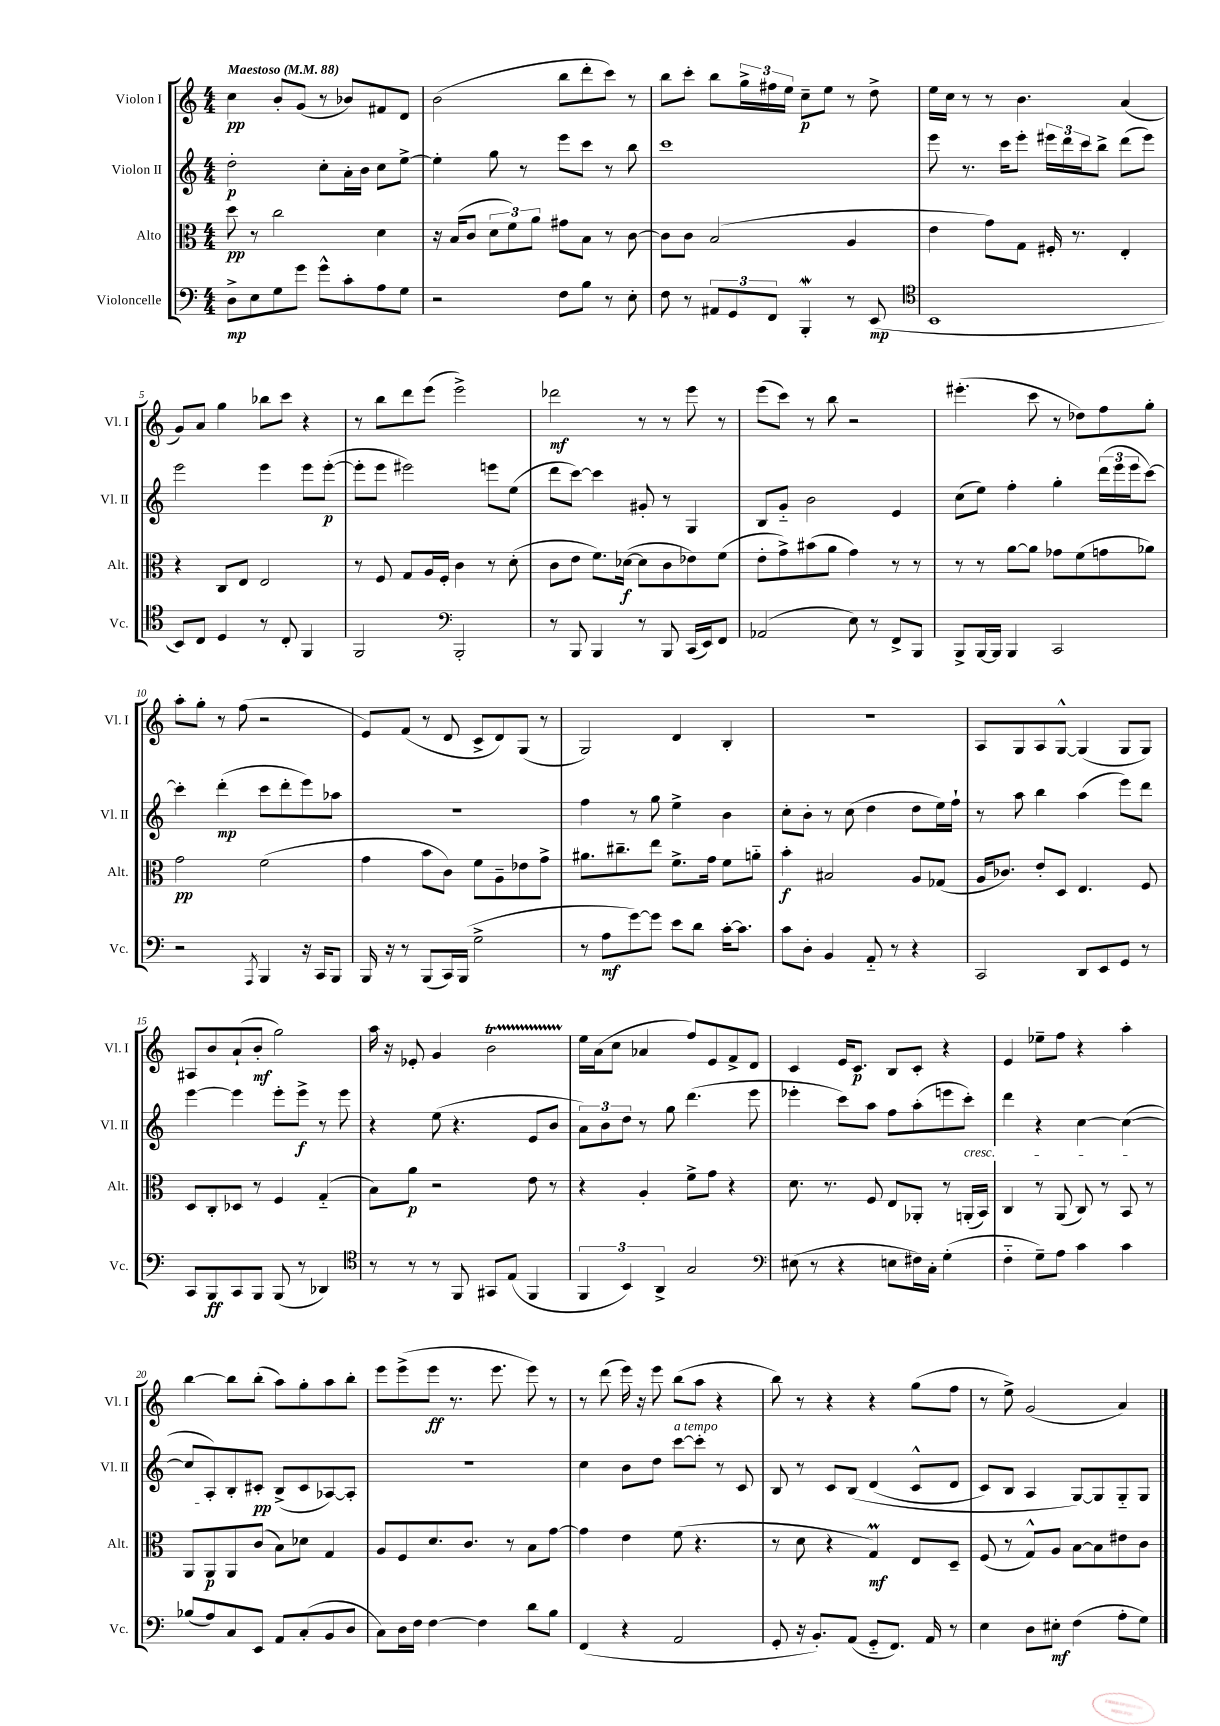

**kern	**kern	**kern	**kern
*staff4	*staff3	*staff2	*staff1
*clefF4	*clefC3	*clefG2	*clefG2
*k[]	*k[]	*k[]	*k[]
*M4/4	*M4/4	*M4/4	*M4/4
*MM88	*MM88	*MM88	*MM88
8D^\L	8dd\	2dd'\	4cc\
8E\	8r	.	.
8G\	2cc\	.	8b'/L
8g\J	.	.	(8g/J
8g^^\L	.	8cc'\L	8r
8c'\	.	16a'\L	8b-/L)
.	.	16b\JJ	.
8A\	4d\	8cc\L	8f#/
8G\J	.	[8ee^\J	8d/J
=	=	=	=
2r	16r	4ee'\]	(2b\
.	(16B/LK	.	.
.	8c/J	.	.
.	12d\L	8gg\	.
.	12f\)	.	.
.	.	8r	.
.	12a\J	.	.
8F\L	8g#\L	8eee\L	8bb\L
8B\J	8B\J	8ccc\J	8ddd'\
8r	8r	8r	8ccc\J)
8E'\	[8c\	8bb\	8r
=	=	=	=
8F\	8c\]L	1ccc	8bb\L
8r	8c\J	.	8ccc'\J
12AA#/L	(2B/	.	8bb\L
12GG/	.	.	.
.	.	.	24gg^\L
12FF/J	.	.	24ff#\
.	.	.	24ee\JJ
4BBB'/	.	.	8cc~\L
.	.	.	8ee\J
8r	4A/	.	8r
(8EE/	.	.	8dd^\
=	=	=	=
*clefC4	*	*	*
1BB	4e\	8eee\	16ee\LL
.	.	.	16cc\JJ
.	.	8.r	8r
.	8g\L)	.	8r
.	.	16ccc\LK	.
.	8G\J	8eee'\J	4.b\
.	16F#'/	24eee#\LL	.
.	.	24ddd\	.
.	8.r	.	.
.	.	24ccc\J	.
.	.	8bb^\J	.
.	4E'/	(8ddd\L	(4a/
.	.	8eee#\J)	.
=	=	=	=
8BB/L)	4r	2eee\	8g/L)
8C/J	.	.	8a/J
4D/	8C/L	.	4gg\
.	8E/J	.	.
8r	2E/	4eee\	8bb-\L
8C'/	.	.	8ccc\J
4FF/	.	8eee\L	4r
.	.	([8eee'\J	.
=	=	=	=
2FF/	8r	8eee'\]L	8r
.	8F/	8eee\J	8bb\L
.	8G/L	2eee#\)	8ddd\
.	16A/L	.	(8eee\J
.	16F'/JJ	.	.
*clefF4	*	*	*
2BBB'/	4c\	.	2eee^\)
.	8r	8eee\L	.
.	(8d'\	(8ee\J	.
=	=	=	=
8r	8c\L	8ddd\L	2ddd-\
8BBB/	8e\J	[8ccc\J)	.
4BBB/	8.f\L)	4ccc\]	.
.	([16d-\Jk	.	.
8r	8d-\]L	8g#'/	8r
8BBB/	8c\	8r	8r
(16CC/LL	8e-\)	4G/	8eee\
16EE/J)	.	.	.
8FF/J	(8f\J	.	8r
=	=	=	=
(2AA-/	8e'\L	8B/L	(8eee\L
.	8g^\)	8g'~/J	8ccc\J)
.	(8b#\	2b\	8r
.	8a\J	.	8bb\
8E\)	4g\)	.	2r
8r	.	.	.
8FF^/L	8r	4e/	.
8BBB/J	8r	.	.
=	=	=	=
8BBB^/L	8r	(8cc\L	(4.eee#'\
[16BBB/L	8r	8ee\J)	.
16BBB/]JJ	.	.	.
4BBB/	[8a\L	4ff'\	.
.	8a\]J	.	8ccc\
2CC/	8g-\L	4gg'\	8r
.	(8f\	.	8dd-\L)
.	8g\	(24ddd\LL	8ff\
.	.	24eee\	.
.	.	24eee\J	.
.	8a-\J)	[8ccc\J)	8gg'\J
=	=	=	=
2r	2g\	4ccc'\]	8aa'\L
.	.	.	8gg'\J
.	.	(4ddd'\	8r
.	.	.	(8ff\
8qAAA/	.	.	.
4BBB/	(2f\	8ccc\L	2r
.	.	8ddd'\	.
16r	.	8eee\)	.
16CC/LK	.	.	.
8BBB/J	.	8aa-\J	.
=	=	=	=
16BBB/	4g\	1r	8e/L)
16r	.	.	.
8r	.	.	(8f/J
(8BBB/L	8b\L	.	8r
16CC/L)	8c\J)	.	8d/
(16BBB/JJ	.	.	.
2G^\	8f\L	.	8c^/L
.	8A~\	.	8d/)
.	8e-\	.	(8G/J
.	8g^\J	.	8r
=	=	=	=
8r	8.a#\L	4ff\	2G/)
8A\L	.	.	.
.	8.cc#~\	.	.
[8g\)	.	8r	.
8g\]J	8ee\J	8gg\	.
8e\L	8.f^\L	4ee^\	4d/
8d\J	.	.	.
.	16g\Jk	.	.
[16c'\LK	8f\L	4b\	4B'/
8.c\]J	.	.	.
.	8a'~\J	.	.
=	=	=	=
8c\L	4b'\	8cc'\L	1r
8D'\J	.	8b'\J	.
4BB/	2B#/	8r	.
.	.	(8cc\	.
8AA'~/	.	4dd\	.
8r	.	.	.
4r	8A/L	8dd\L	.
.	(8G-/J	16ee\L)	.
.	.	16ff`\JJ	.
=	=	=	=
2CC/	16A/LK	8r	8A/L
.	8.c-/J)	.	.
.	.	8aa\	8G/
.	8e'/L	4bb\	8A/
.	8D/J	.	[8G^^/J
8DD/L	4.E/	(4aa\	(4G/]
8EE/	.	.	.
8GG/J	.	8eee\L)	8G/L
8r	8F/	8ddd\J	8G/J)
=	=	=	=
8CC/L	8D/L	[4eee\	8A#/L
8BBB/	8C'/	.	8b/
8CC/	8D-/J	4eee\]	(8a`/
8BBB/J	8r	.	8b'/J
(8BBB/	4F/	8eee'\L	2gg\)
8r	.	8eee^\J	.
4DD-/)	(4G'~/	8r	.
.	.	8eee\	.
=	=	=	=
*clefC4	*	*	*
8r	8B\L)	4r	16aa\
.	.	.	16r
8r	8a\J	.	8e-'/
8r	2r	(8ee\	4g/
8FF/	.	4.r	.
8GG#/L	.	.	2b\
(8E/J	.	.	.
4FF/	8e\	8e/L	.
.	8r	8b/J	.
=	=	=	=
6FF/	4r	12a\L)	16ee\LL
.	.	.	(16a\J
.	.	12b\	.
.	.	.	8cc\J
6BB/)	.	12dd\J	.
.	4A'/	8r	4a-/
6AA^/	.	.	.
.	.	8gg\	.
2G/	8f^\L	(4.ddd\	8ff/L)
.	8g\J	.	8e/
.	4r	.	8f^/
.	.	8eee\	8d/J
=	=	=	=
*clefF4	*	*	*
(8E#\	8.d\	4eee-'\	4c/
8r	.	.	.
.	8.r	.	.
4r	.	8ccc\L)	16e/LK
.	.	.	8.c/J
.	8F/	8aa\J	.
8E\L	8E/L	8ff\L	8B/L
16F#\L)	8AA-'/J	(8aa'\	8c'/J
16C'\JJ	.	.	.
(4G'\	8r	8eee\	4r
.	(16AA'/LL	8ccc'\J)	.
.	16BB/JJ)	.	.
=	=	=	=
4F'~\	4C/	4ddd\	4e/
8G~\L)	8r	4r	8ee-~\L
8A\J	(8AA/	.	8ff\J
4c\	8C/)	[4cc\	4r
.	8r	.	.
4c\	8BB/	(4cc\_	4aa'\
.	8r	.	.
=	=	=	=
(8B-/L	8AA/L	8cc/]L	[4bb\
8A/)	8AA/	8A'/)	.
8C/	8AA/	8B'/	8bb\]L
8EE/J	(8c/J	8c#'/J	(8bb'\J
8AA/L	8B\L)	(8B^/L	8aa\L)
(8C'/	8d-\J	8c#/	8gg'\
8BB/	4G/	[8A-/)	8aa\
8D/J	.	8A-'/]J	8bb'\J
=	=	=	=
8C\L)	8A/L	1r	8eee\L
16D\L	8F/	.	(8eee^\
16F\JJ	.	.	.
[4F\	8.d/	.	8eee\J
.	.	.	8.r
.	8.c/J	.	.
4F\]	.	.	.
.	.	.	8.eee\
.	8r	.	.
8d\L	8B\L	.	8eee\)
8B\J	[8g\J	.	8r
=	=	=	=
(4FF/	4g\]	4cc\	8r
.	.	.	(8ddd\
4r	4e\	8b\L	16eee\)
.	.	.	16r
.	.	8dd\J	8eee\
2AA/	(8f\	[8ccc\L	(8bb\L
.	4.r	8ccc'\]J	8aa\J
.	.	8r	4r
.	.	8c/	.
=	=	=	=
8GG'/	8r	8B/	8bb\)
16r	8d\	8r	8r
8.BB'/L)	.	.	.
.	4r	8c/L	4r
(8AA/J	.	&(8B/J	.
8GG'~/L	4G/)	(4d/	4r
8.FF/J)	.	.	.
.	8E/L	8c^^/L	(8gg\L
16AA/	.	.	.
8r	8D~/J	8d/J	8ff\J
=	=	=	=
4E\	(8F/	8c/L)	8r
.	8r	8B/J	8ee^\)
8D\L	8G^^/L)	4A/	(2g/
8E#'\J	8A/J	.	.
(4F\	[8B\L	[8G/L&)	.
.	8B\]	8G/]	.
8A'\L	8e#\	8G'~/	4a/)
8G\J)	8c\J	8G/J	.
==	==	==	==
*-	*-	*-	*-
